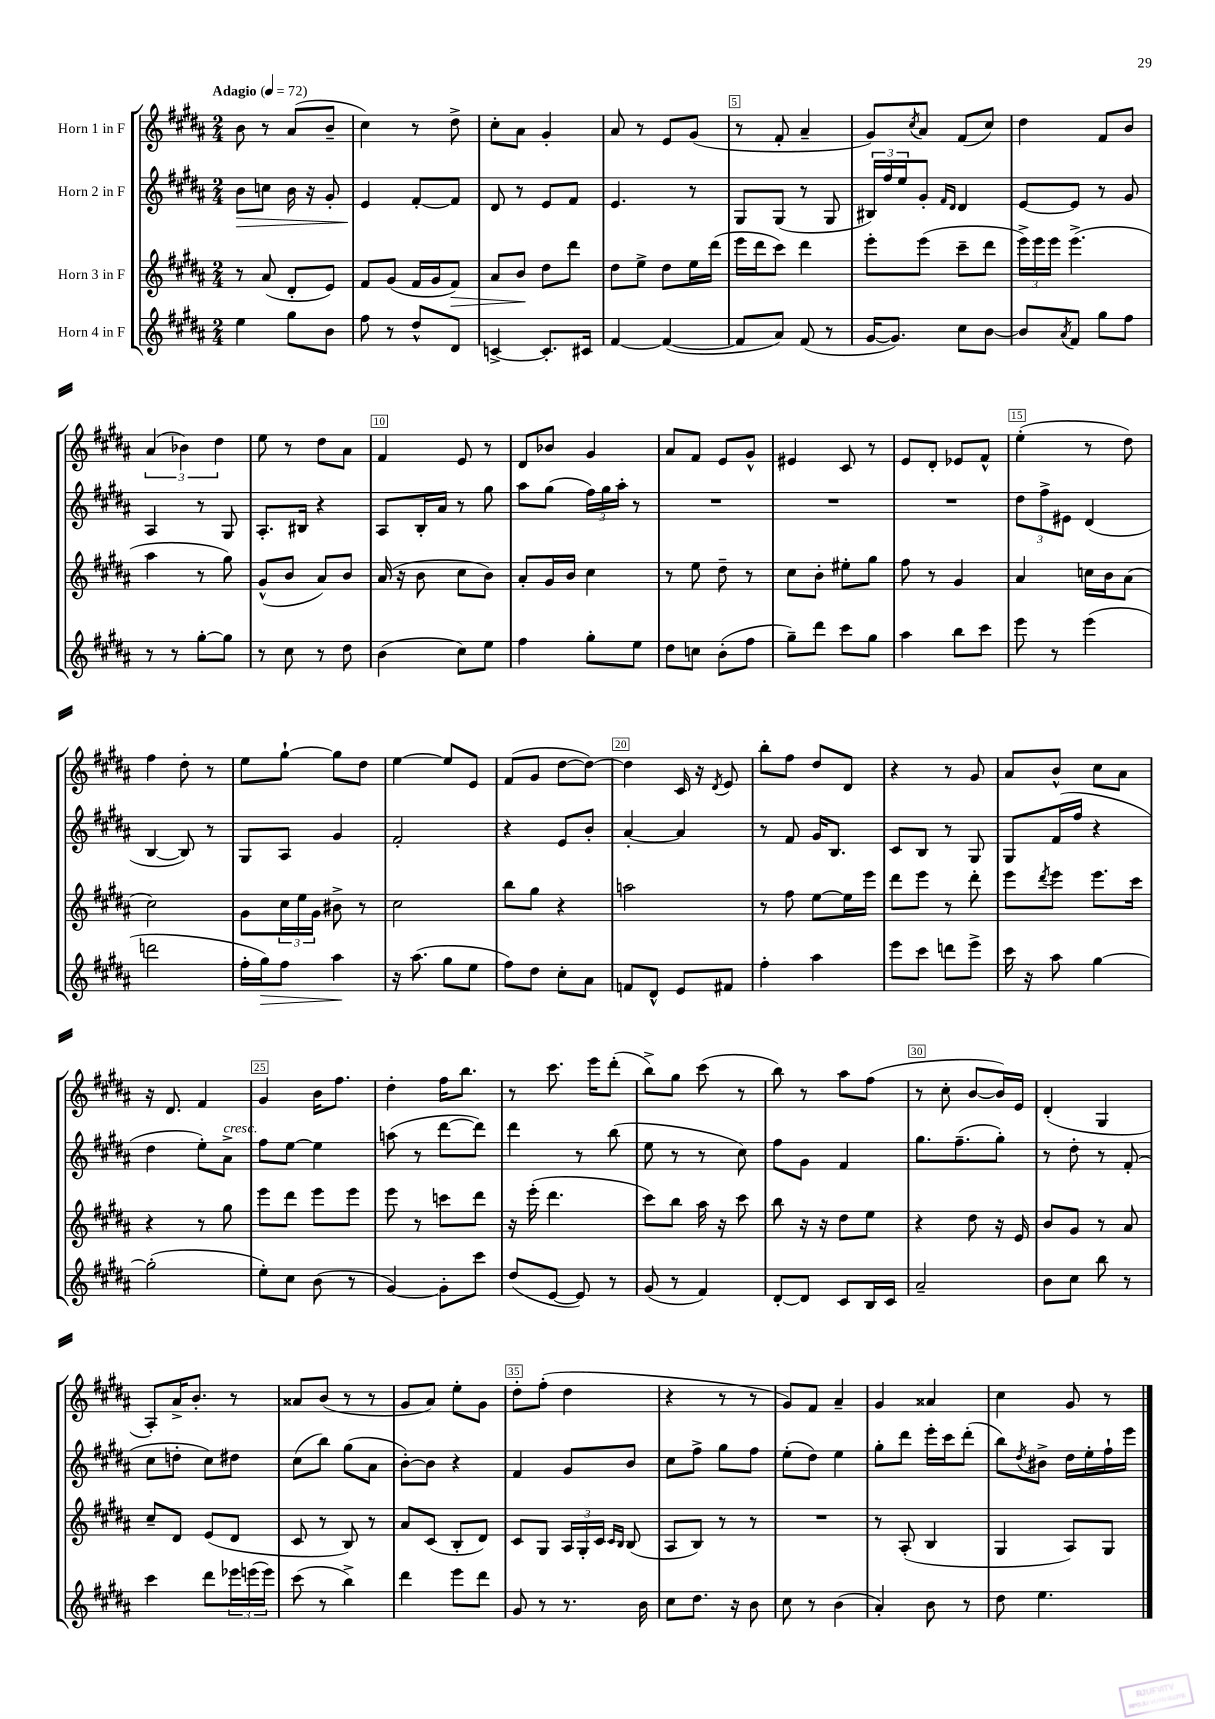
<<
\new StaffGroup <<
\new Staff = "s0" \with { instrumentName = "Horn 1 in F" } {
    \clef treble \key b \major \numericTimeSignature \time 2/4 \tempo "Adagio" 4 = 72
    b'8 r8 ais'8( b'8-- |
    cis''4) r8 dis''8-> |
    cis''8-. ais'8 gis'4-. |
    ais'8 r8 e'8 gis'8( |
    r8 fis'8-. ais'4-- |
    gis'8) \acciaccatura { cis''8 } ais'8 fis'8( cis''8) |
    dis''4 fis'8 b'8 |
    \tuplet 3/2 { ais'4( bes'4) dis''4 } |
    e''8 r8 dis''8 ais'8 |
    fis'4 e'8 r8 |
    dis'8 bes'8 gis'4 |
    ais'8 fis'8 e'8 gis'8-^ |
    eis'4 cis'8 r8 |
    e'8 dis'8-. ees'8 fis'8-^ |
    e''4-.( r8 dis''8) |
    fis''4 dis''8-. r8 |
    e''8 gis''8~-! gis''8 dis''8 |
    e''4~ e''8 e'8 |
    fis'8( gis'8 dis''8~ dis''8~) |
    dis''4 cis'16 r16 \acciaccatura { dis'8 } e'8 |
    b''8-. fis''8 dis''8 dis'8 |
    r4 r8 gis'8 |
    ais'8 b'8-^ cis''8 ais'8 |
    r16 dis'8. fis'4 |
    gis'4 b'16 fis''8. |
    dis''4-. fis''16 b''8. |
    r8 cis'''8. e'''16 dis'''8-.( |
    b''8->) gis''8 cis'''8( r8 |
    b''8) r8 ais''8 fis''8( |
    r8 cis''8-. b'8~ b'16) e'16 |
    dis'4-.( gis4 |
    ais8-.) ais'16-> b'8.-. r8 |
    aisis'8 b'8( r8 r8 |
    gis'8 ais'8) e''8-. gis'8 |
    dis''8-. fis''8-.( dis''4 |
    r4 r8 r8 |
    gis'8) fis'8 ais'4-- |
    gis'4 aisis'4 |
    cis''4 gis'8 r8 \bar "|." |
}
\new Staff = "s1" \with { instrumentName = "Horn 2 in F" } {
    \clef treble \key b \major \numericTimeSignature \time 2/4
    b'8\> c''8 b'16 r16 gis'8-. |
    e'4\! fis'8~-. fis'8 |
    dis'8 r8 e'8 fis'8 |
    e'4. r8 |
    gis8 gis8( r8 gis8 |
    \tuplet 3/2 { bis16) fis''16 e''16 } gis'8-. \grace { fis'16 dis'16 } dis'4 |
    e'8~ e'8 r8 gis'8 |
    ais4 r8 gis8 |
    ais8.-. bis16 r4 |
    ais8 b16-. ais'16 r8 gis''8 |
    ais''8 gis''8( \tuplet 3/2 { fis''16) gis''16 ais''16-. } r8 |
    R2 |
    R2 |
    R2 |
    \tuplet 3/2 { dis''8 fis''8-> eis'8 } dis'4( |
    b4~ b8) r8 |
    gis8 ais8 gis'4 |
    fis'2-. |
    r4 e'8 b'8-. |
    ais'4~-. ais'4 |
    r8 fis'8 gis'16 b8. |
    cis'8 b8 r8 gis8 |
    gis8 fis'16( fis''16 r4 |
    dis''4 e''8-.) ais'8->^\markup { \italic "cresc." } |
    fis''8 e''8~ e''4 |
    a''8( r8 dis'''8~ dis'''8) |
    dis'''4 r8 b''8( |
    e''8 r8 r8 cis''8) |
    fis''8 gis'8 fis'4 |
    gis''8. fis''8.--( gis''8-.) |
    r8 dis''8-. r8 fis'8-.( |
    cis''8 d''8-. cis''8) dis''8 |
    cis''8( b''8) gis''8( ais'8 |
    b'8~-.) b'8 r4 |
    fis'4 gis'8 b'8 |
    cis''8 fis''8-> gis''8 fis''8 |
    e''8-.( dis''8) e''4 |
    gis''8-. dis'''8 e'''16-. cis'''16 dis'''8-.( |
    b''8) \acciaccatura { dis''8 } bis'8-> dis''16 e''16-. fis''16-! e'''16 \bar "|." |
}
\new Staff = "s2" \with { instrumentName = "Horn 3 in F" } {
    \clef treble \key b \major \numericTimeSignature \time 2/4
    r8 ais'8( dis'8-. e'8) |
    fis'8 gis'8( fis'16 gis'16 fis'8\>) |
    ais'8 b'8\! dis''8 dis'''8 |
    dis''8 e''8-> dis''8 e''16 dis'''16( |
    e'''16 dis'''16 cis'''8) dis'''4 |
    e'''8-. e'''8( cis'''8-- dis'''8 |
    \tuplet 3/2 { e'''16->) e'''16 e'''16 } e'''4.->( |
    ais''4 r8 gis''8) |
    gis'8-^( b'8 ais'8) b'8 |
    ais'16( r16 b'8 cis''8 b'8) |
    ais'8-. gis'16 b'16 cis''4 |
    r8 e''8 dis''8-- r8 |
    cis''8 b'8-. eis''8-. gis''8 |
    fis''8 r8 gis'4 |
    ais'4 c''16 b'16 ais'8( |
    cis''2) |
    gis'8 \tuplet 3/2 { cis''16 e''16 gis'16 } bis'8-> r8 |
    cis''2 |
    b''8 gis''8 r4 |
    a''2 |
    r8 fis''8 e''8~ e''16 e'''16 |
    dis'''8 e'''8 r8 dis'''8-. |
    e'''8 \acciaccatura { dis'''8 } e'''8 e'''8. cis'''16 |
    r4 r8 gis''8 |
    e'''8 dis'''8 e'''8 e'''8 |
    e'''8 r8 c'''8 dis'''8 |
    r16 e'''16-.( dis'''4. |
    cis'''8) b''8 ais''16 r16 cis'''8 |
    b''8 r16 r16 dis''8 e''8 |
    r4 dis''8 r16 e'16 |
    b'8 gis'8 r8 ais'8 |
    cis''8-- dis'8 e'8( dis'8 |
    cis'8 r8 b8) r8 |
    ais'8 cis'8( b8-. dis'8) |
    cis'8 gis8 \tuplet 3/2 { ais16 gis16-. cis'16 } \grace { cis'16 b16 } b8( |
    ais8 b8) r8 r8 |
    R2 |
    r8 ais8-.( b4 |
    gis4 ais8) gis8 \bar "|." |
}
\new Staff = "s3" \with { instrumentName = "Horn 4 in F" } {
    \clef treble \key b \major \numericTimeSignature \time 2/4
    e''4 gis''8 b'8 |
    fis''8 r8 dis''8-^ dis'8 |
    c'4~-> c'8.-. cis'16 |
    fis'4~ fis'4~( |
    fis'8 ais'8) fis'8( r8 |
    gis'16~ gis'8.) cis''8 b'8~ |
    b'8 \acciaccatura { ais'8 } fis'8 gis''8 fis''8 |
    r8 r8 gis''8~-. gis''8 |
    r8 cis''8 r8 dis''8 |
    b'4( cis''8) e''8 |
    fis''4 gis''8-. e''8 |
    dis''8 c''8 b'8-.( fis''8 |
    gis''8--) dis'''8 cis'''8 gis''8 |
    ais''4 b''8 cis'''8 |
    e'''8 r8 e'''4( |
    d'''2 |
    fis''16-. gis''16\>) fis''8 ais''4\! |
    r16 ais''8.( gis''8 e''8 |
    fis''8) dis''8 cis''8-. ais'8 |
    f'8 dis'8-^ e'8 fis'8 |
    fis''4-. ais''4 |
    e'''8 cis'''8 d'''8 e'''8-> |
    cis'''16 r16 ais''8 gis''4~ |
    gis''2-.( |
    e''8-.) cis''8 b'8( r8 |
    gis'4~) gis'8-. cis'''8 |
    dis''8( e'8~ e'8) r8 |
    gis'8( r8 fis'4) |
    dis'8~-. dis'8 cis'8 b16 cis'16 |
    ais'2-- |
    b'8 cis''8 b''8 r8 |
    cis'''4 dis'''8 \tuplet 3/2 { ees'''16 e'''16( e'''16) } |
    cis'''8( r8 b''4->) |
    dis'''4 e'''8 dis'''8 |
    gis'8 r8 r8. b'16 |
    cis''8 dis''8. r16 b'8 |
    cis''8 r8 b'4( |
    ais'4-.) b'8 r8 |
    dis''8 e''4. \bar "|." |
}
>>
>>
\layout { \context { \Score \override BarNumber.break-visibility = ##(#f #t #t) barNumberVisibility = #(every-nth-bar-number-visible 5) \override BarNumber.stencil = #(make-stencil-boxer 0.1 0.3 ly:text-interface::print) } }
